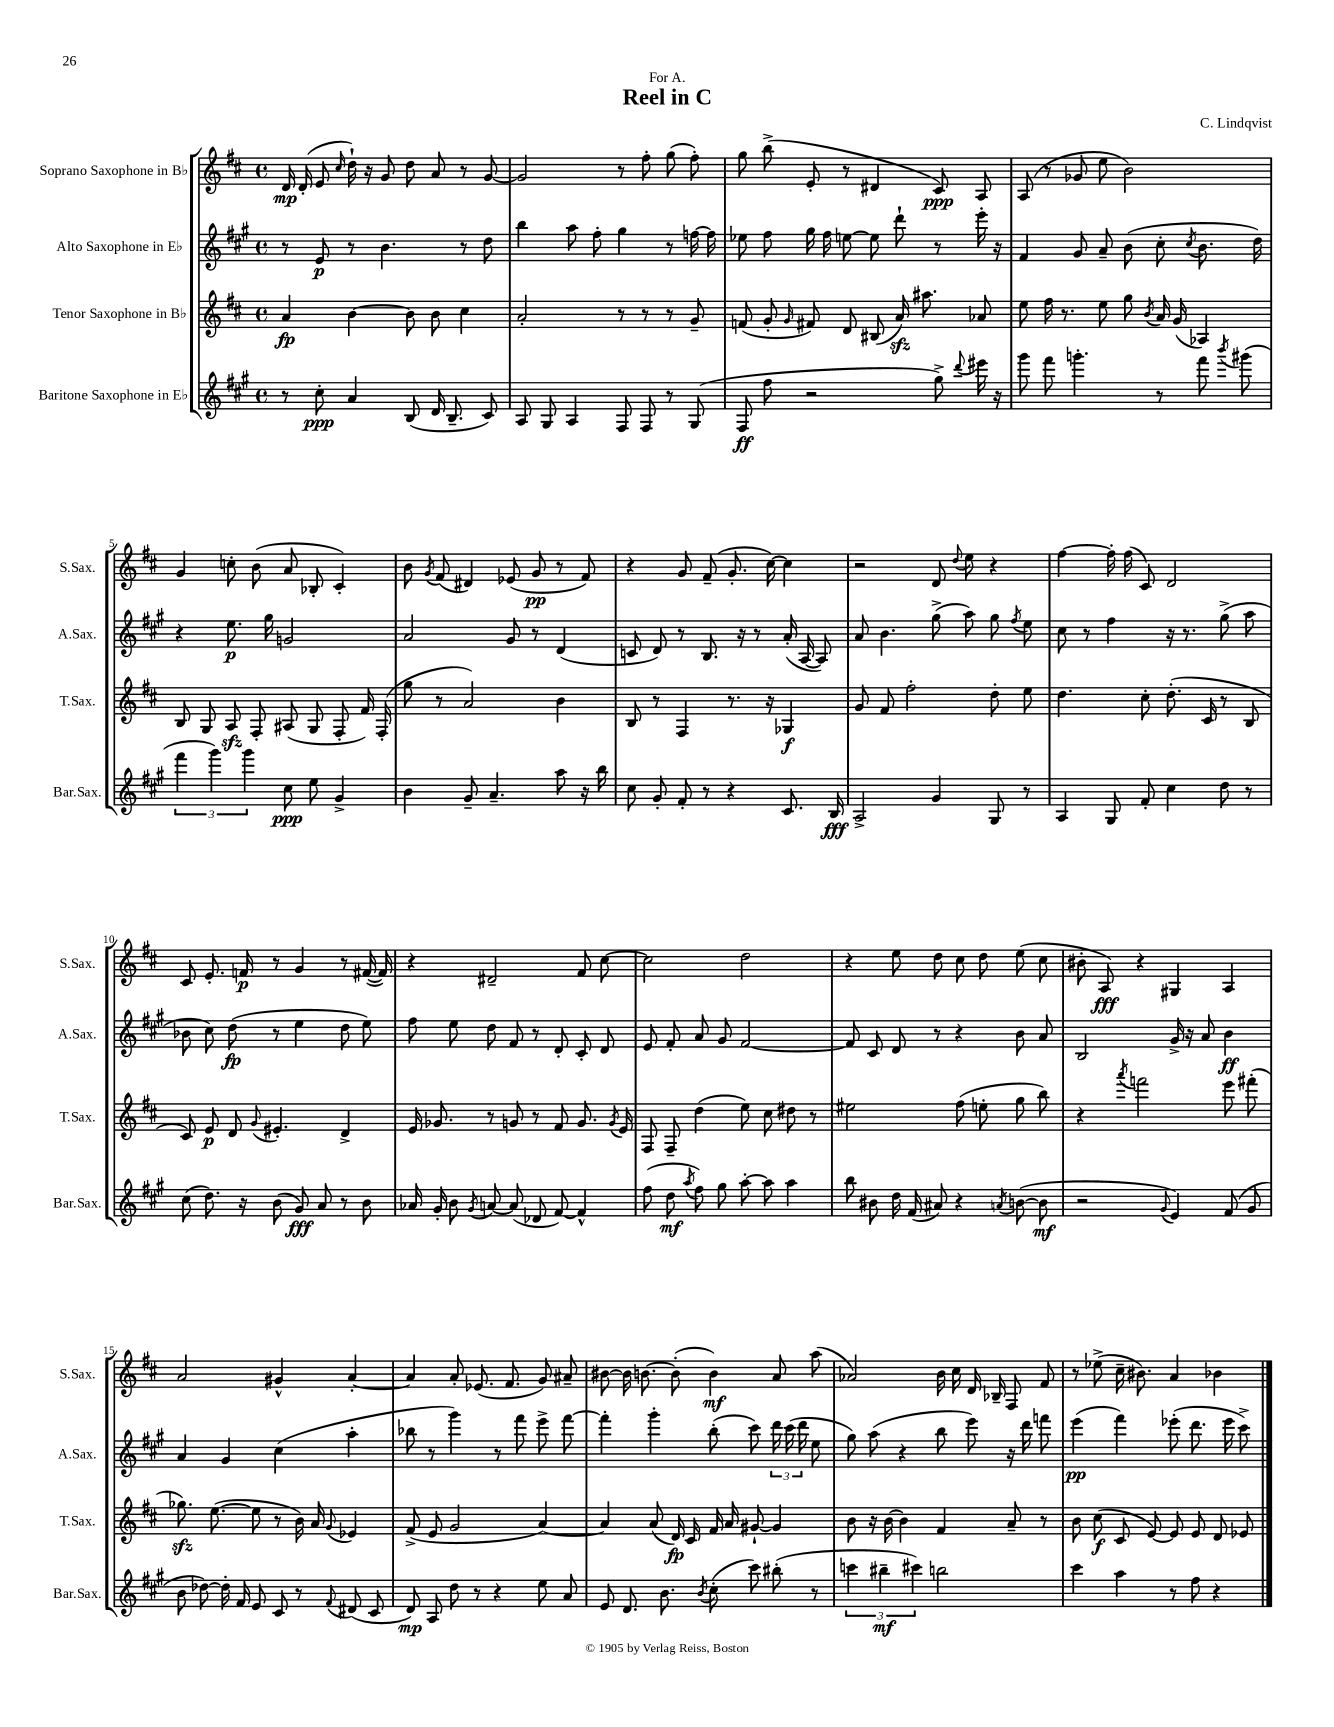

**kern	**kern	**kern	**kern
*staff4	*staff3	*staff2	*staff1
*clefG2	*clefG2	*clefG2	*clefG2
*k[f#c#g#]	*k[f#c#]	*k[f#c#g#]	*k[f#c#]
*M4/4	*M4/4	*M4/4	*M4/4
*met(c)	*met(c)	*met(c)	*met(c)
8r	4a/	8r	16d/
.	.	.	(16d'/
8cc#'\	.	8e/	8e/
.	.	.	16qqcc#/
4a/	[4b\	8r	16dd`\)
.	.	.	16r
.	.	4.b\	8g/
(8B/	8b\]	.	8dd\
16d/	8b\	.	8a/
8.B~/	.	.	.
.	4cc#\	8r	8r
8c#/)	.	8dd\	[8g/
=	=	=	=
8A/	2a'/	4bb\	2g/]
8G#/	.	.	.
4A/	.	8aa\	.
.	.	8ff#'\	.
8F#/	8r	4gg#\	8r
8F#/	8r	.	8ff#'\
8r	8r	8r	(8gg\
(8G#/	8g~/	[16ff\	8ff#'\)
.	.	16ff\]	.
=	=	=	=
8F#/	(8f/	8ee-\	8gg\
8ff#\	8g'/	8ff#\	(8bb^\
.	16qqg/	.	.
2r	8f#/)	16gg#\	8e'/
.	.	16ff#\	.
.	8d/	[8ee\	8r
.	(8B#/	8ee\]	4d#/
.	16a/)	8ddd`\	.
.	8.aa#\	.	.
8gg#^\)	.	8r	8c#/)
8qqddd/	.	.	.
16eee#\	8a-/	16eee'\	8A/
16r	.	16r	.
=	=	=	=
8ggg#\	8ee\	4f#/	(8A/
8fff#\	16ff#\	.	8r
.	8.r	.	.
4.ggg'\	.	8g#/	8g-/
.	8ee\	8a~/	8ee\
.	8gg\	(8b\	2b\)
.	8qb/	.	.
8r	16a/	8cc#'\	.
.	(16g/	.	.
.	.	8qcc#/	.
8fff#\	4A-/)	8.b\	.
8qbbb/	.	.	.
(8ggg#\	.	.	.
.	.	16dd\)	.
=	=	=	=
6fff#\	8B/	4r	4g/
.	8G/	.	.
6ggg#\)	.	.	.
.	8A/	8.ee\	8cc'\
6ggg#\	.	.	.
.	8F#'/	.	(8b\
.	.	16gg#\	.
8cc#\	(8A#/	2g/	8a/
8ee\	8G/	.	8B-'/
4g#^/	8F#'/	.	4c#'/)
.	16f#/)	.	.
.	(16F#'/	.	.
=	=	=	=
4b\	8gg\	2a/	8b\
.	.	.	8qg/
.	8r	.	(8f#/
8g#~/	2a/)	.	4d#/)
4.a~/	.	.	.
.	.	8g#/	(8e-/
.	.	8r	8g/
8aa\	4b\	(4d/	8r
16r	.	.	8f#/)
16bb\	.	.	.
=	=	=	=
8cc#\	8B/	8c/	4r
8g#'/	8r	8d/)	.
8f#'/	4F#/	8r	8g/
8r	.	8.B/	(8f#~/
4r	8.r	.	8.g'/
.	.	16r	.
.	.	8r	.
.	16r	.	[16cc#\)
8.c#/	4G-/	(16a'/	4cc#\]
.	.	[16A/	.
.	.	8A/])	.
16B/	.	.	.
=	=	=	=
2A^/	8g/	8a/	2r
.	8f#/	4.b\	.
.	2ff#'\	.	.
4g#/	.	(8gg#^\	8d/
.	.	.	8qqdd/
.	.	8aa\)	8ee\
8G#/	8dd'\	8gg#\	4r
.	.	8qff#/	.
8r	8ee\	8ee\	.
=	=	=	=
4A/	4.dd\	8cc#\	[4ff#\
.	.	8r	.
8G#/	.	4ff#\	16ff#'\]
.	.	.	(16ff#\
8f#'/	8cc#'\	.	8c#/)
4cc#\	(8.dd'\	16r	2d/
.	.	8.r	.
.	16c#/	.	.
8dd\	8r	(8gg#^\	.
8r	8B/	8aa\	.
=	=	=	=
(8cc#\	8c#/)	8b-\	8c#/
8.dd\)	8e/	8cc#\)	8.e'/
.	8d/	(8dd\	.
16r	.	.	16f/
.	8qqg/	.	.
(8b\	4.e#'/	8r	8r
8g#/)	.	4ee\	4g/
8a/	.	.	.
8r	4d^/	8dd\	8r
8b\	.	8ee\)	([16f#/
.	.	.	16f#/])
=	=	=	=
16a-/	16e/	8ff#\	4r
16g#'/	8.g-/	.	.
8b\	.	8ee\	.
8qg#/	.	.	.
[8a/	8r	8dd\	2d#~/
(8a/]	8g/	8f#/	.
8d-/	8r	8r	.
[8f#/)	8f#/	8d'/	.
4f#^^/]	8.g/	8c#'/	8f#/
.	.	8d/	[8cc#\
.	8qg/	.	.
.	16e/	.	.
=	=	=	=
(8ff#\	8F#/	8e/	2cc#\]
8dd\	8F#~/	8f#'/	.
8qaa/	.	.	.
8ff#\)	(4dd\	8a/	.
8gg#\	.	8g#/	.
[8aa'\	8ee\)	[2f#/	2dd\
8aa\]	8cc#\	.	.
4aa\	8dd#\	.	.
.	8r	.	.
=	=	=	=
8bb\	2ee#\	8f#/]	4r
8b#\	.	8c#/	.
16dd\	.	8d/	8ee\
(16f#/	.	.	.
8a#/)	.	8r	8dd\
4r	(8ff#\	4r	8cc#\
.	8ee'\	.	8dd\
8qa/	.	.	.
([8b\	8gg\	8b\	(8ee\
8b\]	8bb\)	8a/	8cc#\
=	=	=	=
2r	4r	2B/	8b#'\
.	.	.	8A/)
.	8qaaa/	.	.
.	2fff\	.	4r
8qqg#/	.	.	.
4e/)	.	16g#^/	4G#/
.	.	16r	.
.	.	8a/	.
(8f#/	8eee\	4b\	4A/
8g#/	(8fff#'\	.	.
=	=	=	=
8b\	8.gg-\)	4a/	2a/
[8dd-\)	.	.	.
.	([8.ee\	.	.
16dd-'\]	.	4g#/	.
16f#/	.	.	.
8e/	8ee\]	.	.
8c#/	8r	(4cc#\	4g#^^/
8r	16b\)	.	.
.	16a/	.	.
8qqf#/	8qqg/	.	.
(8d#/	4e-/	4aa'\	[4a'/
8c#/	.	.	.
=	=	=	=
8d/)	(8f#^/	8bb-\	4a/]
8A/	8e/	8r	.
8dd\	2g/	4ggg#\)	8a'/
8r	.	.	(8.e-/
4r	.	8r	.
.	.	.	8.f#/
.	.	8fff#\	.
8ee\	[4a/)	8eee^\	8g/)
8a/	.	[8fff#\	8a#~/
=	=	=	=
8e/	4a/]	4fff#'\]	[8b#\
8.d/	.	.	16b#\]
.	.	.	[8.b\
.	(8a/	4ggg#'\	.
8.b\	.	.	.
.	16d/)	.	(8b'\]
.	16c#/	.	.
8qb/	.	.	.
(8cc#'\	16f#/	(8bb'\	4b\)
.	16a/	.	.
8ccc#\)	[8g#`/	8ccc#\)	.
(8bb#'\	4g#/]	24ddd\	8a/
.	.	(24ccc#\	.
.	.	24ddd\	.
8r	.	8ee\	(8aa\
=	=	=	=
6ccc\	8b\	8gg#\)	2a-/)
.	16r	(8aa\	.
6bb#~\	.	.	.
.	[16b\	.	.
.	4b\]	4r	.
6ccc#\)	.	.	.
2bb\	4f#/	8bb\	16b\
.	.	.	16cc#\
.	.	8eee\)	16d/
.	.	.	16B-~/
.	8a~/	16r	8F#/
.	.	16ddd\	.
.	8r	8fff\	8f#/
=	=	=	=
4ccc#\	8b\	(4eee\	8r
.	(8cc#\	.	(8ee-^\
4aa\	8c#/	4fff#\)	16cc#~\
.	.	.	8.b#\)
.	[8e/)	.	.
8r	8e/]	(8eee-'\	4a/
8ff#\	8e/	8.ddd\	.
4r	8d/	.	4b-\
.	.	16eee-\	.
.	8e-/	8ccc#^\)	.
==	==	==	==
*-	*-	*-	*-
